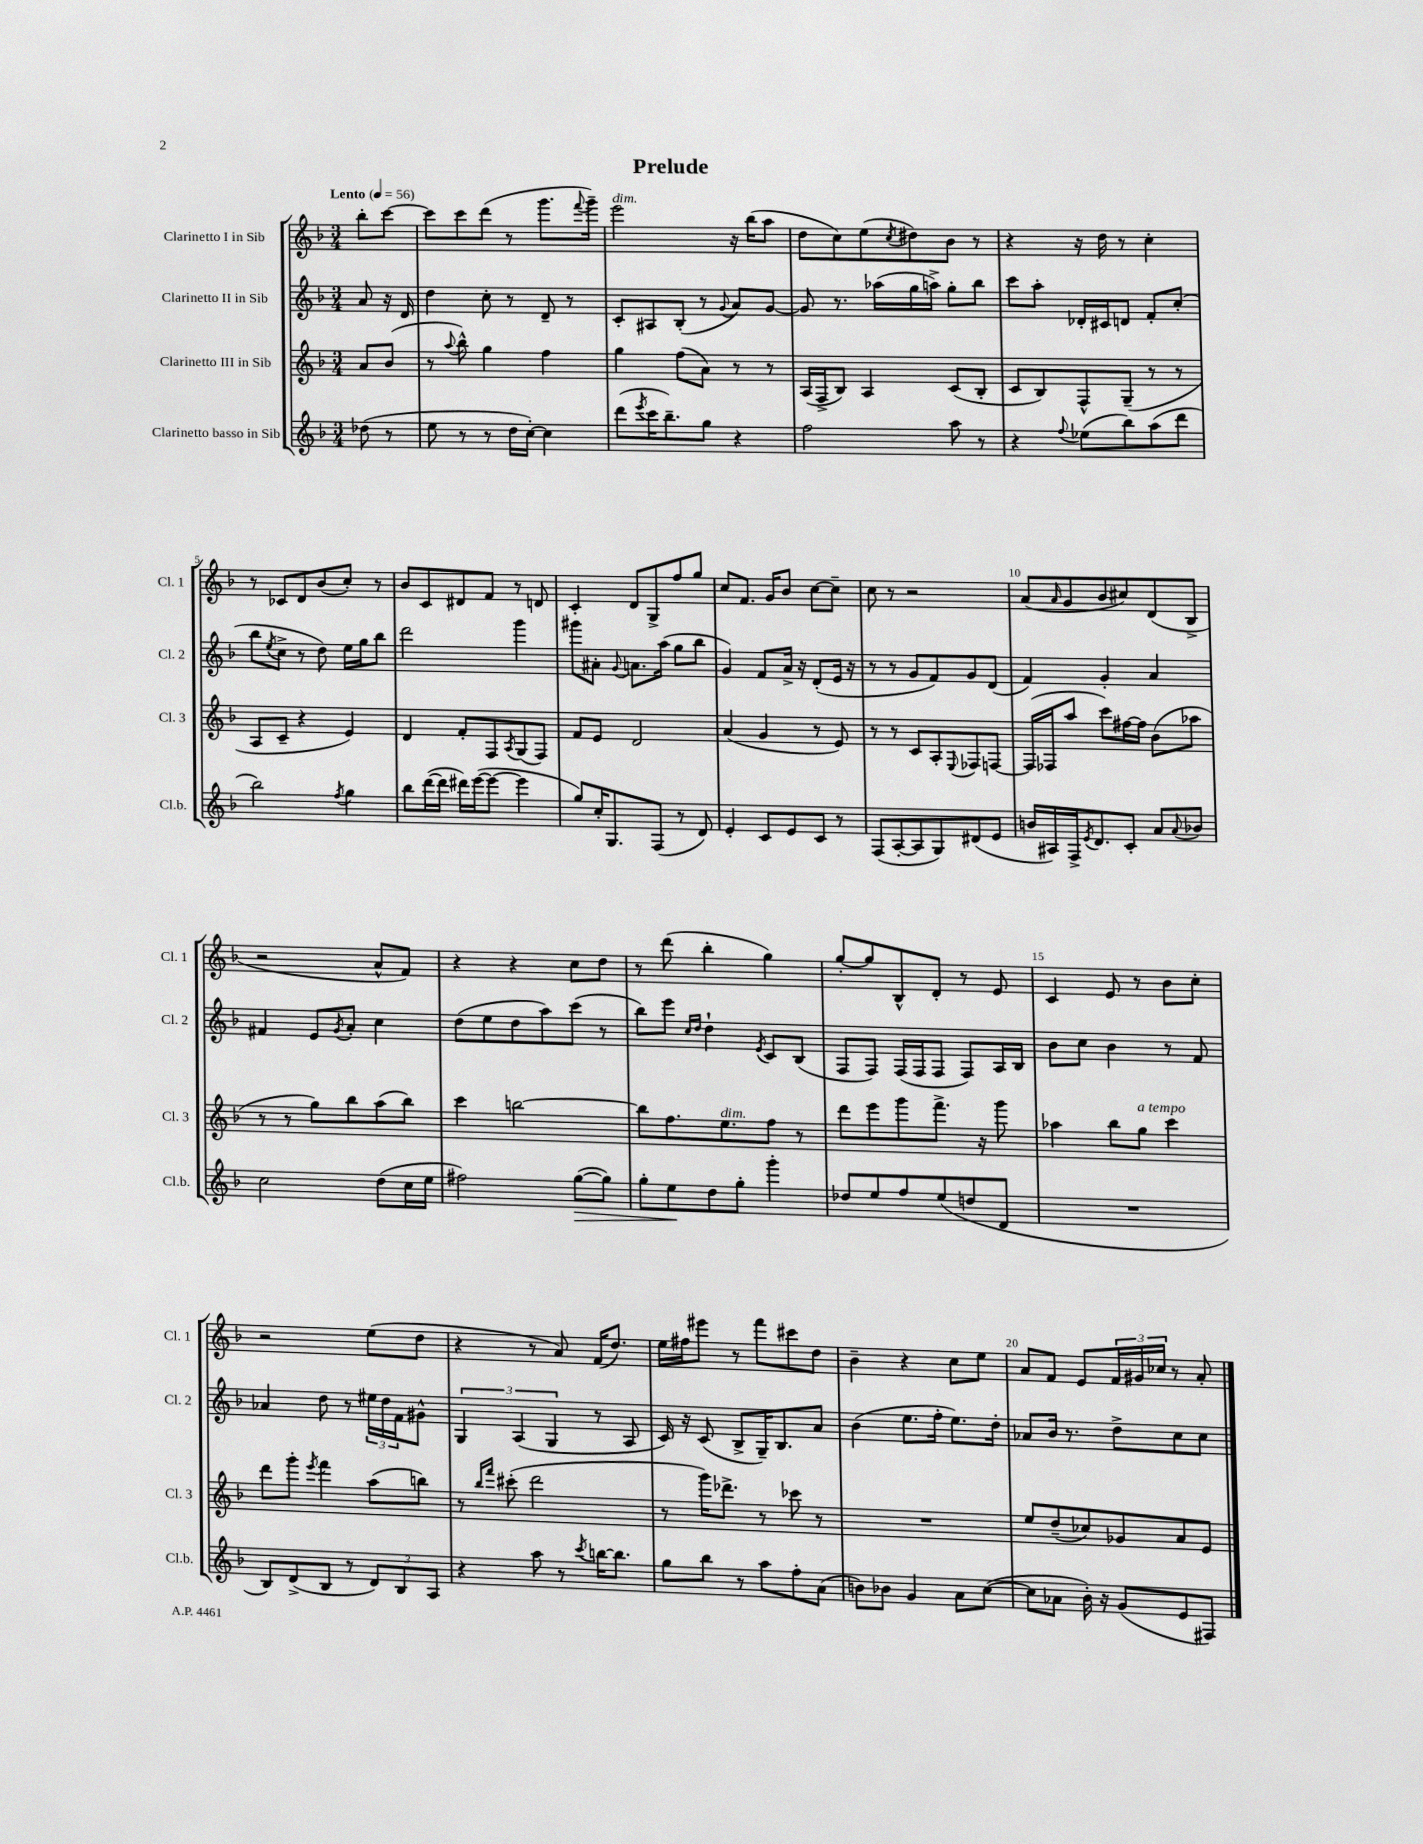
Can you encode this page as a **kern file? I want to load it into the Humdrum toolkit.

**kern	**kern	**kern	**kern
*staff4	*staff3	*staff2	*staff1
*clefG2	*clefG2	*clefG2	*clefG2
*k[b-]	*k[b-]	*k[b-]	*k[b-]
*M3/4	*M3/4	*M3/4	*M3/4
*MM56	*MM56	*MM56	*MM56
(8dd-	8a	8a	8bb-'
8r	(8b-	16r	[8ccc
.	.	16d	.
=	=	=	=
8ee	8r	4dd	8ccc]
.	8qqaa	.	.
8r	8bb-^^)	.	8ccc
8r	4gg	8cc'	(8ddd
16dd	.	8r	8r
[16cc')	.	.	.
4cc]	4ff	8d~	8.ggg
.	.	8r	.
.	.	.	8qqfff
.	.	.	16ggg~)
=	=	=	=
(8ddd	4gg	8c'	2eee
8qeee	.	.	.
16ccc	.	8A#	.
8.bb-~)	.	.	.
.	(8ff	(8B-'	.
8gg	8a)	8r	.
.	.	8qqg	.
4r	8r	8a)	16r
.	.	.	(16bb-
.	8r	[8g	8aa
=	=	=	=
2ff	(16A	8g]	8dd
.	16F^	.	.
.	8B-)	8.r	8cc)
.	4A	.	(8ee
.	.	(16aa-	.
.	.	.	8qcc
.	.	16gg	8dd#)
.	.	16aa^)	.
8aa	(8c	8gg'	8b-
8r	8B-'	8bb-	8r
=	=	=	=
4r	8c	8ccc	4r
.	8B-)	8aa'	.
8qqff	.	.	.
(8ee-	8F^^	16d-'	16r
.	.	16c#	16dd
8bb-)	(8G~	8d	8r
(8aa	8r	8f'	4cc'
8ddd	8r	(8cc'	.
=	=	=	=
2bb-)	8A	8bb-	8r
.	.	8qee	.
.	8c~	8cc^	8c-
.	4r	8r	8d
.	.	8dd)	(8b-
8qff	.	.	.
4gg	4e)	16ee	8cc')
.	.	16gg	.
.	.	8bb-	8r
=	=	=	=
8bb-	4d	2ddd	8b-
([16ddd	.	.	8c
16ddd]	.	.	.
16ddd#)	8f'	.	8d#
([16eee	.	.	.
8eee_	8F	.	8f
.	8qA	.	.
4eee]	(8G	4ggg	8r
.	8F)	.	8d
=	=	=	=
8gg)	8f	8ggg#	4c'
16cc'	8e	8a#'	.
8.G	.	.	.
.	.	8qqg	.
.	2d	8.a	8d
(8F	.	.	8G^
.	.	(16aa	.
8r	.	8gg	8ff
8d)	.	8bb-	8gg
=	=	=	=
4e'	(4a	4g)	8cc
.	.	.	8.f
8c	4g	8f	.
.	.	.	16g
8e	.	16a^	8b-
.	.	16r	.
8c	8r	(8d'	[8cc
8r	8e)	16e	8cc~]
.	.	16r	.
=	=	=	=
(8F	8r	8r	8cc
[8A'	8r	8r	8r
8A]	8c	8g	2r
8G)	8A'	8f)	.
.	8qqE	.	.
(8d#	8F-	8g	.
8e	[8F	(8d	.
=	=	=	=
16b	(16F]	4f)	(8a
16A#)	16F-	.	.
.	.	.	16qqa
16F^	8aa	.	8g
8qe	.	.	.
8.d	.	.	.
.	8ccc)	4g'	8b-
8c'	[16ff#	.	8cc#)
.	16ff#]	.	.
8a	(8b-	4a	(8d
8qqa	.	.	.
8b-	8aa-	.	8B-^
=	=	=	=
2cc	8r	4f#	2r
.	8r	.	.
.	8gg)	8e	.
.	.	8qg	.
.	8bb-	8a'	.
(8dd	(8aa	4cc	8a^^
16cc	8bb-)	.	8f)
16ee	.	.	.
=	=	=	=
2ff#)	4ccc	(8dd	4r
.	.	8ee	.
.	[2bb	8dd	4r
.	.	8aa)	.
([8gg	.	(8ccc	8cc
8gg])	.	8r	8dd
=	=	=	=
8gg'	8bb]	8bb-)	8r
8ee	8.ff	8eee	(8ddd
.	.	16qqcc	.
.	.	16qqdd	.
8dd	.	4dd`	4bb-'
.	8.ee	.	.
8gg'	.	.	.
.	.	8qe	.
4ggg'	8ff	8c	4gg)
.	8r	(8B-	.
=	=	=	=
8dd-	8ddd	8F	[8gg'
8ee	8eee	8F)	8gg]
8ff	8ggg	(16F	8B-^^
.	.	16F	.
(8ee	8.fff^	8F	8d'
8dd	.	8F)	8r
.	16r	.	.
8d	8ggg	16A	8e
.	.	16B-	.
=	=	=	=
2.r	4aa-	8b-	4c
.	.	8cc	.
.	8bb-	4b-	8e
.	8gg	.	8r
.	4ccc	8r	8b-
.	.	8f	8cc'
=	=	=	=
8B-)	8ddd	4a-	2r
(8d^	8ggg'	.	.
.	8qeee	.	.
8B-	4fff	8dd	.
8r	.	8r	.
12d)	(8aa	24ee#	(8ee
.	.	24dd	.
12B-	.	24f	.
.	8bb)	8g#^^	8dd
12A	.	.	.
=	=	=	=
4r	8r	6G	4r
.	16qqbb-	.	.
.	16qqfff	.	.
.	(8ccc#'	.	.
.	.	(6A	.
8aa	2ddd	.	8r
.	.	6G	.
8r	.	.	8a)
8qccc	.	.	.
[16bb	.	8r	(16f
8.bb]	.	.	8.dd)
.	.	8A	.
=	=	=	=
8gg	8r	16c)	16ee
.	.	16r	16ff#
8bb-	16ggg)	(8c	8eee#
.	8.ddd-^	.	.
8r	.	8B-^	8r
8aa	8r	16G~)	8fff
.	.	8.B-	.
8ff'	8ccc-	.	8ccc#
(8a	8r	8a	8dd
=	=	=	=
8b)	2.r	(4b-	4b-~
8b-	.	.	.
4g	.	8.ee	4r
.	.	16ff'	.
8a	.	8.ee)	8cc
([8cc	.	.	8ee
.	.	16dd'	.
=	=	=	=
8cc]	8ee	8a-	8a
8a-	(8dd~	16b-	8f
.	.	8.r	.
16b-')	8cc-)	.	8e
16r	.	.	.
(8g	8g-	8dd^	24f
.	.	.	24g#
.	.	.	24cc-
8e	8a	8cc	8r
8F#)	8e	8cc	8a'
==	==	==	==
*-	*-	*-	*-
